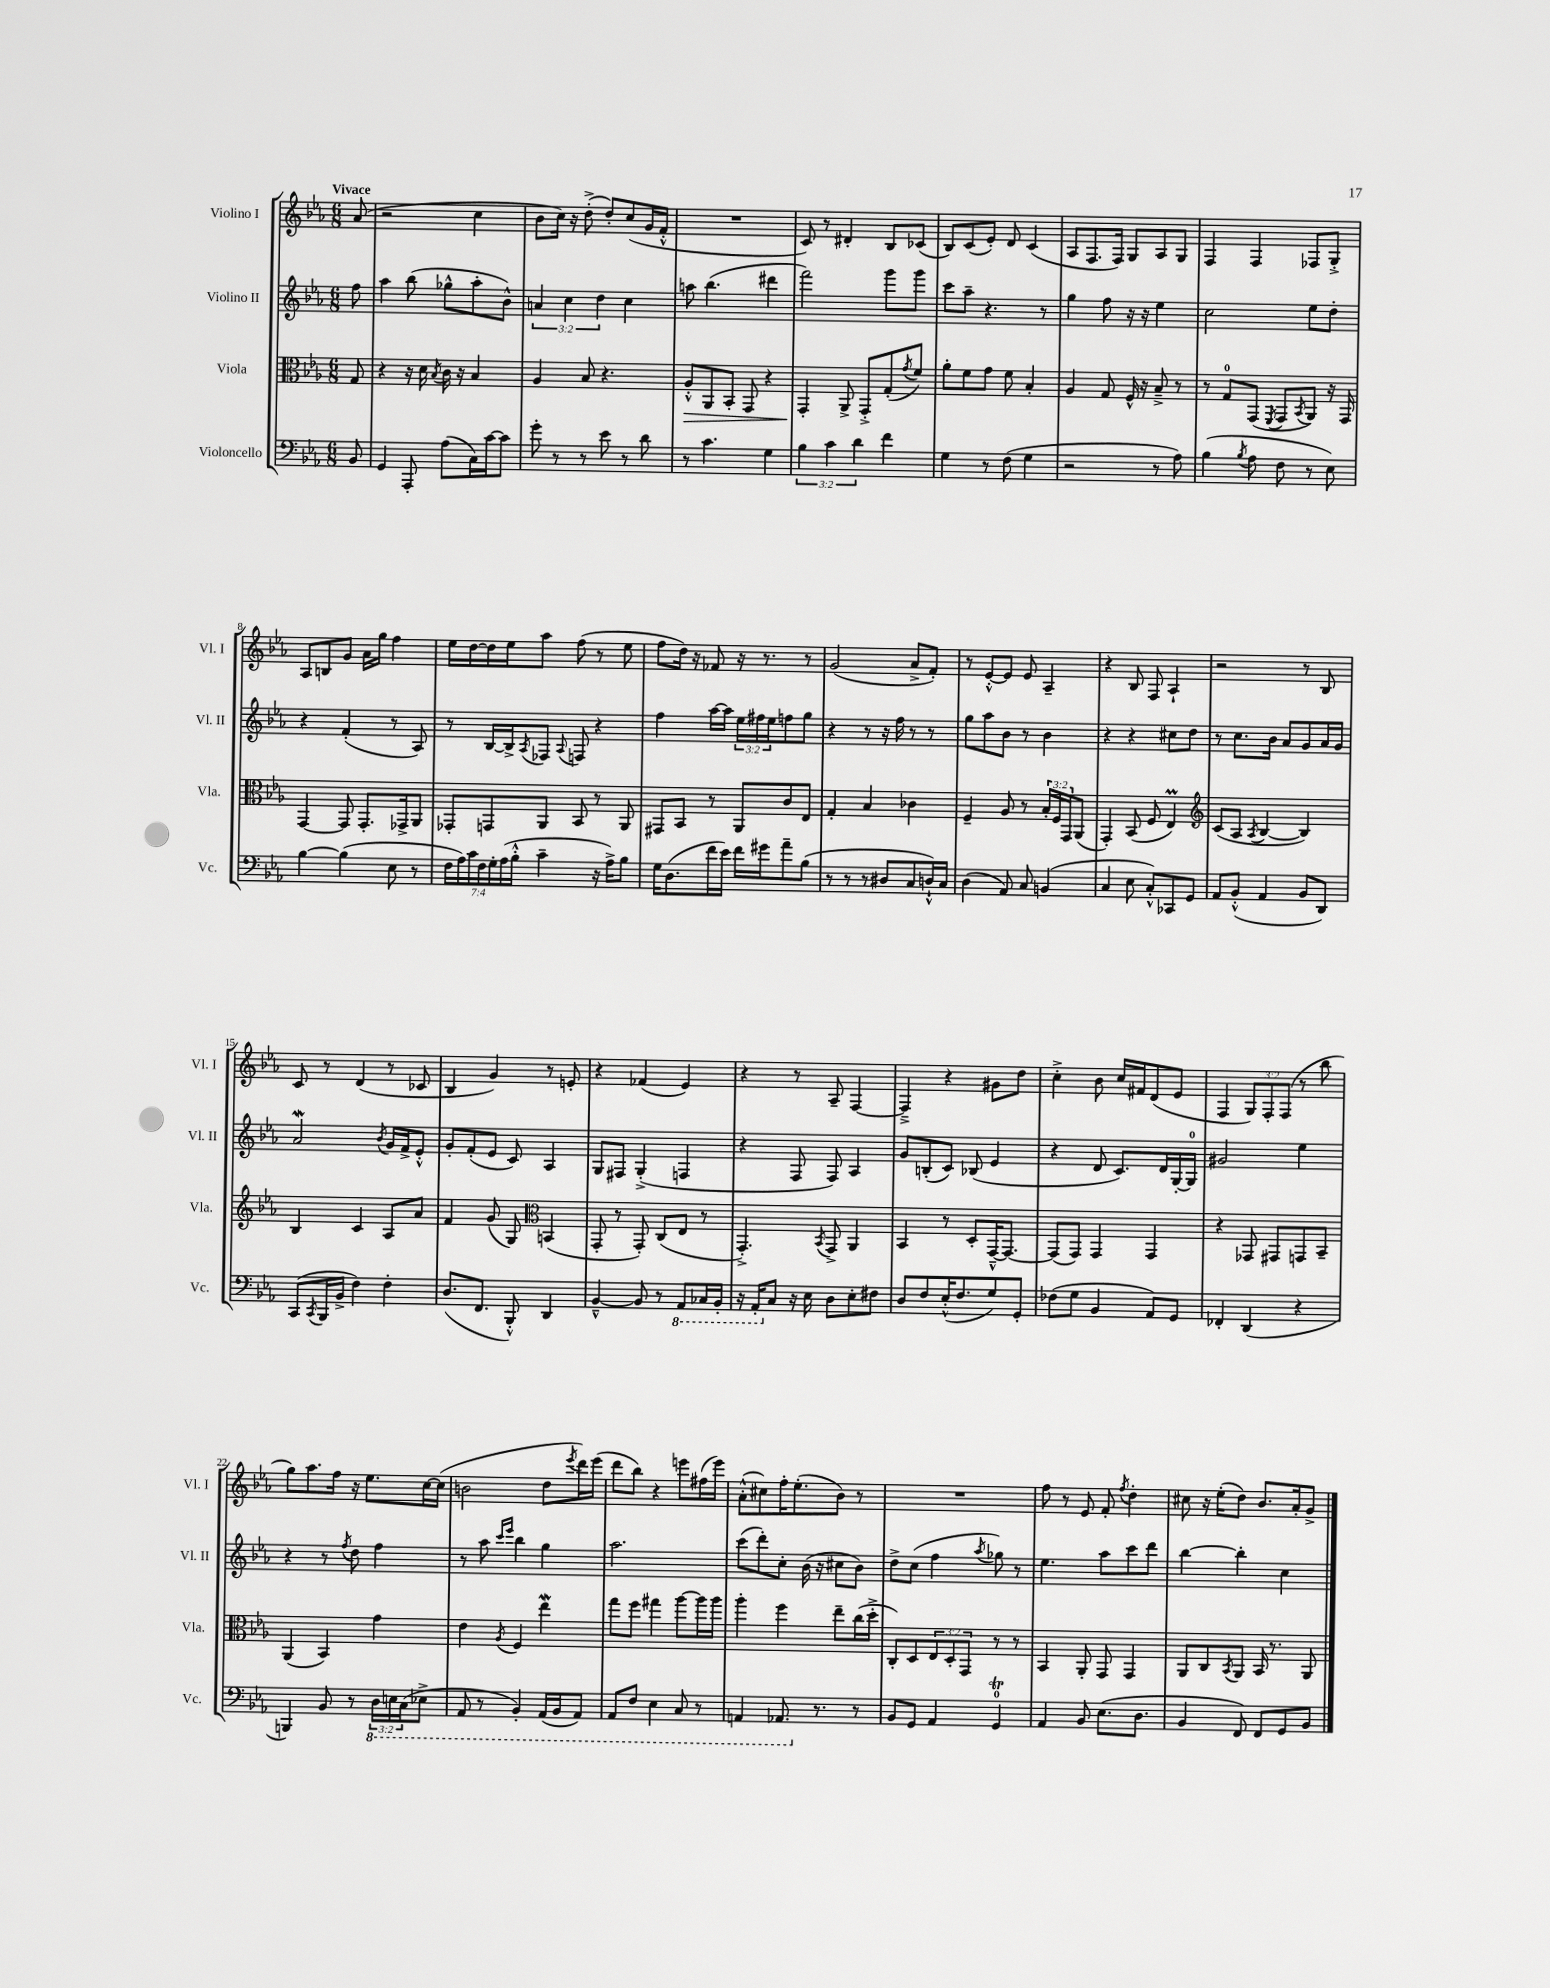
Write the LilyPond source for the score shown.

<<
\new StaffGroup <<
\new Staff = "s0" \with { instrumentName = "Violino I" shortInstrumentName = "Vl. I" } {
    \clef treble \key ees \major \numericTimeSignature \time 6/8 \override Staff.TupletNumber.text = #tuplet-number::calc-fraction-text \partial 8 \tempo "Vivace"
    aes'8( |
    r2 c''4 |
    bes'8 c''16) r16 d''8-.->( d''8-.) c''8( g'16 f'16-.-^ |
    R2. |
    c'8) r8 dis'4-. bes8 ces'8( |
    bes8) c'8( ees'8-.) d'8 c'4( |
    aes8 f8. f16) g8 aes8 g8 |
    f4 f4 fes8 g8-.-> |
    aes8 b8 g'8 aes'16 g''16 f''4 |
    ees''16 d''16~ d''16 ees''16 aes''8 f''8( r8 ees''8 |
    f''8 d''16) r16 fes'8 r16 r8. r8 |
    g'2( aes'8-> f'8-.) |
    r8 ees'8~-.-^ ees'8 ees'8 aes4-- |
    r4 bes8 f8 aes4-! |
    r2 r8 bes8 |
    c'8 r8 d'4( r8 ces'8 |
    bes4 g'4) r8 e'8-. |
    r4 fes'4( ees'4) |
    r4 r8 aes8-- f4~ |
    f4---> r4 gis'8 d''8 |
    c''4-.-> bes'8 c''16 fis'16 d'8( ees'8 |
    f4 \tuplet 3/2 { g8) f8-. f8( } r8 bes''8 |
    g''8) aes''8. f''16 r16 ees''8. c''16~ c''16( |
    b'2 d''8 \acciaccatura { ees'''8 } d'''16) ees'''16( |
    d'''8 bes''8) r4 e'''8 fis''16( e'''16) |
    aes'8-.-^( cis''8) f''16-. ees''8.-.( bes'8) r8 |
    R2. |
    f''8 r8 ees'8 f'8-. \acciaccatura { f''8 } d''4-. |
    cis''8 r16 ees''16-.( d''8) bes'8. aes'16-. g'8-> \bar "|." |
}
\new Staff = "s1" \with { instrumentName = "Violino II" shortInstrumentName = "Vl. II" } {
    \clef treble \key ees \major \numericTimeSignature \time 6/8 \override Staff.TupletNumber.text = #tuplet-number::calc-fraction-text \partial 8
    f''8 |
    aes''4 bes''8( ges''8-^ aes''8-. bes'8-^) |
    \tuplet 3/2 { a'4 c''4 d''4 } c''4 |
    a''8 bes''4.( dis'''4 |
    f'''2) g'''8 g'''8 |
    c'''8 aes''8-- r4. r8 |
    g''4 f''8 r16 r16 ees''4 |
    c''2 ees''8 d''8-. |
    r4 f'4-.( r8 aes8) |
    r8 bes16~ bes16-> \acciaccatura { aes8 } fes8 \appoggiatura { aes8 } f8 r4 |
    f''4 aes''16~ aes''16 \tuplet 3/2 { ees''16 fis''16 ees''16 } f''8 g''8 |
    r4 r8 r16 f''16 r8 r8 |
    g''8 aes''8 bes'8 r8 bes'4 |
    r4 r4 cis''8 d''8 |
    r8 c''8. bes'16 aes'8 g'8 aes'16 g'16 |
    aes'2\mordent \acciaccatura { bes'8 } g'16 f'16-> ees'8-.-^ |
    g'8-. f'8-.( ees'8 c'8) aes4 |
    g8 fis8 g4-.->( f4 |
    r4 f8 f8) aes4 |
    g'8 b8-.( c'8) bes8( ees'4 |
    r4 d'8 c'8.) d'16 g16~-. g16-0 |
    gis'2 ees''4 |
    r4 r8 \acciaccatura { f''8 } d''8 f''4 |
    r8 aes''8 \grace { c'''16 ees'''16 } bes''4 g''4 |
    aes''2. |
    c'''8( d'''8-.) c''8-. bes'16( r16 cis''8 bes'8) |
    d''8-> c''8( f''4 \acciaccatura { aes''8 } ges''8) r8 |
    ees''4. aes''8 c'''8 d'''8 |
    bes''4~ bes''4-. c''4 \bar "|." |
}
\new Staff = "s2" \with { instrumentName = "Viola" shortInstrumentName = "Vla." } {
    \clef alto \key ees \major \numericTimeSignature \time 6/8 \override Staff.TupletNumber.text = #tuplet-number::calc-fraction-text \partial 8
    g8 |
    r4 r16 d'16 \acciaccatura { bes8 } c'16 r16 bes4 |
    aes4 bes8 r4. |
    aes8-.-^\> aes,8 bes,8-. g,8 r4 |
    g,4-.\! aes,8-> g,8-.-> g8-.( \acciaccatura { g'8 } f'8) |
    aes'8-. f'8 g'8 f'8 bes4-. |
    aes4 g8 f16-^ r16 bes8---> r8 |
    r8 g8-0 g,8( \acciaccatura { f,8 } g,8 \acciaccatura { bes,8 } aes,8) r16 g,16 |
    g,4~ g,8 g,8.-. ges,16-> aes,8 |
    ges,8-. g,8 aes,8 bes,8 r8 aes,8 |
    gis,8 bes,8 r8 aes,8 c'8 ees8 |
    g4-. bes4 ces'4 |
    f4-- aes8 r8 \tuplet 3/2 { bes16-. f16 g,16 } aes,8( |
    g,4-.) bes,8( f8 ees4\prall) |
    \clef treble c'8( aes8 \acciaccatura { aes8 } bes4~ bes4) |
    bes4 c'4 aes8 aes'8 |
    f'4 g'8( g8) \clef alto b,4( |
    g,8-. r8 g,8-.) c8( ees8 r8 |
    g,4.-.->) \acciaccatura { bes,8 } g,8-> aes,4 |
    bes,4 r8 d8-. g,16~---^ g,8.~ |
    g,8( g,8) g,4 g,4 |
    r4 ges,8 gis,8 g,8 bes,8-- |
    aes,4( bes,4) g'4 |
    ees'4 \acciaccatura { aes8 } f4 ees''4\mordent |
    g''8 f''8 gis''4 aes''8~ aes''16 aes''16 |
    aes''4-. f''4 ees''8-- c''16( d''16-.-> |
    c8-.) d8 \tuplet 3/2 { ees8 d8-. g,8 } r8 r8 |
    bes,4 aes,8-. g,8 g,4 |
    aes,8 c8 \acciaccatura { bes,8 } aes,8 bes,16 r8. aes,8 \bar "|." |
}
\new Staff = "s3" \with { instrumentName = "Violoncello" shortInstrumentName = "Vc." } {
    \clef bass \key ees \major \numericTimeSignature \time 6/8 \override Staff.TupletNumber.text = #tuplet-number::calc-fraction-text \partial 8
    bes,8 |
    g,4 aes,,8-. aes8( c16) c'16~ c'8 |
    g'8-. r8 r8 ees'8 r8 d'8 |
    r8 c'4. g4 |
    \tuplet 3/2 { bes4 c'4 d'4 } f'4 |
    g4 r8 f8( g4 |
    r2 r8 aes8) |
    bes4( \acciaccatura { bes8 } aes8 f8 r8 ees8) |
    bes4~ bes4( ees8 r8 |
    \tuplet 7/4 { f16 aes16) c'16 f16 g16-. aes16( bes16-.-^ } c'4-- r16 aes16->) bes8 |
    g16 d8.( f'16 ees'16) f'16 gis'16 aes'8-- bes8( |
    r8 r8 r8 dis8 c8 d16-!-^) c16 |
    d4( aes,8) c8 b,4( |
    c4 ees8 c8-.-^) ces,8 g,8 |
    aes,8 bes,8-.-^( aes,4 bes,8 d,8) |
    c,8( \acciaccatura { c,8 } bes,,16 bes,16-> f4) f4-. |
    d8.( f,8. bes,,8-.-^) d,4 |
    bes,4~---^ bes,8 r8 \ottava #-1 aes,,8 ces,16 bes,,16-. |
    r16 aes,,16-. \ottava #0 c8 r16 ees16 d8 ees8-. fis8 |
    d8 f8 ees16-.-^( f8. g8) g,8-. |
    fes8( g8 bes,4 aes,8) g,8 |
    fes,4-. d,4( r4 |
    b,,4) bes,8 r8 \tuplet 3/2 { \ottava #-1 d,16 e,16 c,16( } ees,8-> |
    aes,,8 r8 bes,,4-.) aes,,16( bes,,16 aes,,8) |
    aes,,8 f,8 ees,4 c,8 r8 |
    a,,4 aes,,8. \ottava #0 r8. r8 |
    bes,8 g,8 aes,4 g,4-0\trill |
    aes,4 bes,8 ees8.( d8. |
    bes,4 f,8) f,8 g,8 bes,8 \bar "|." |
}
>>
>>
